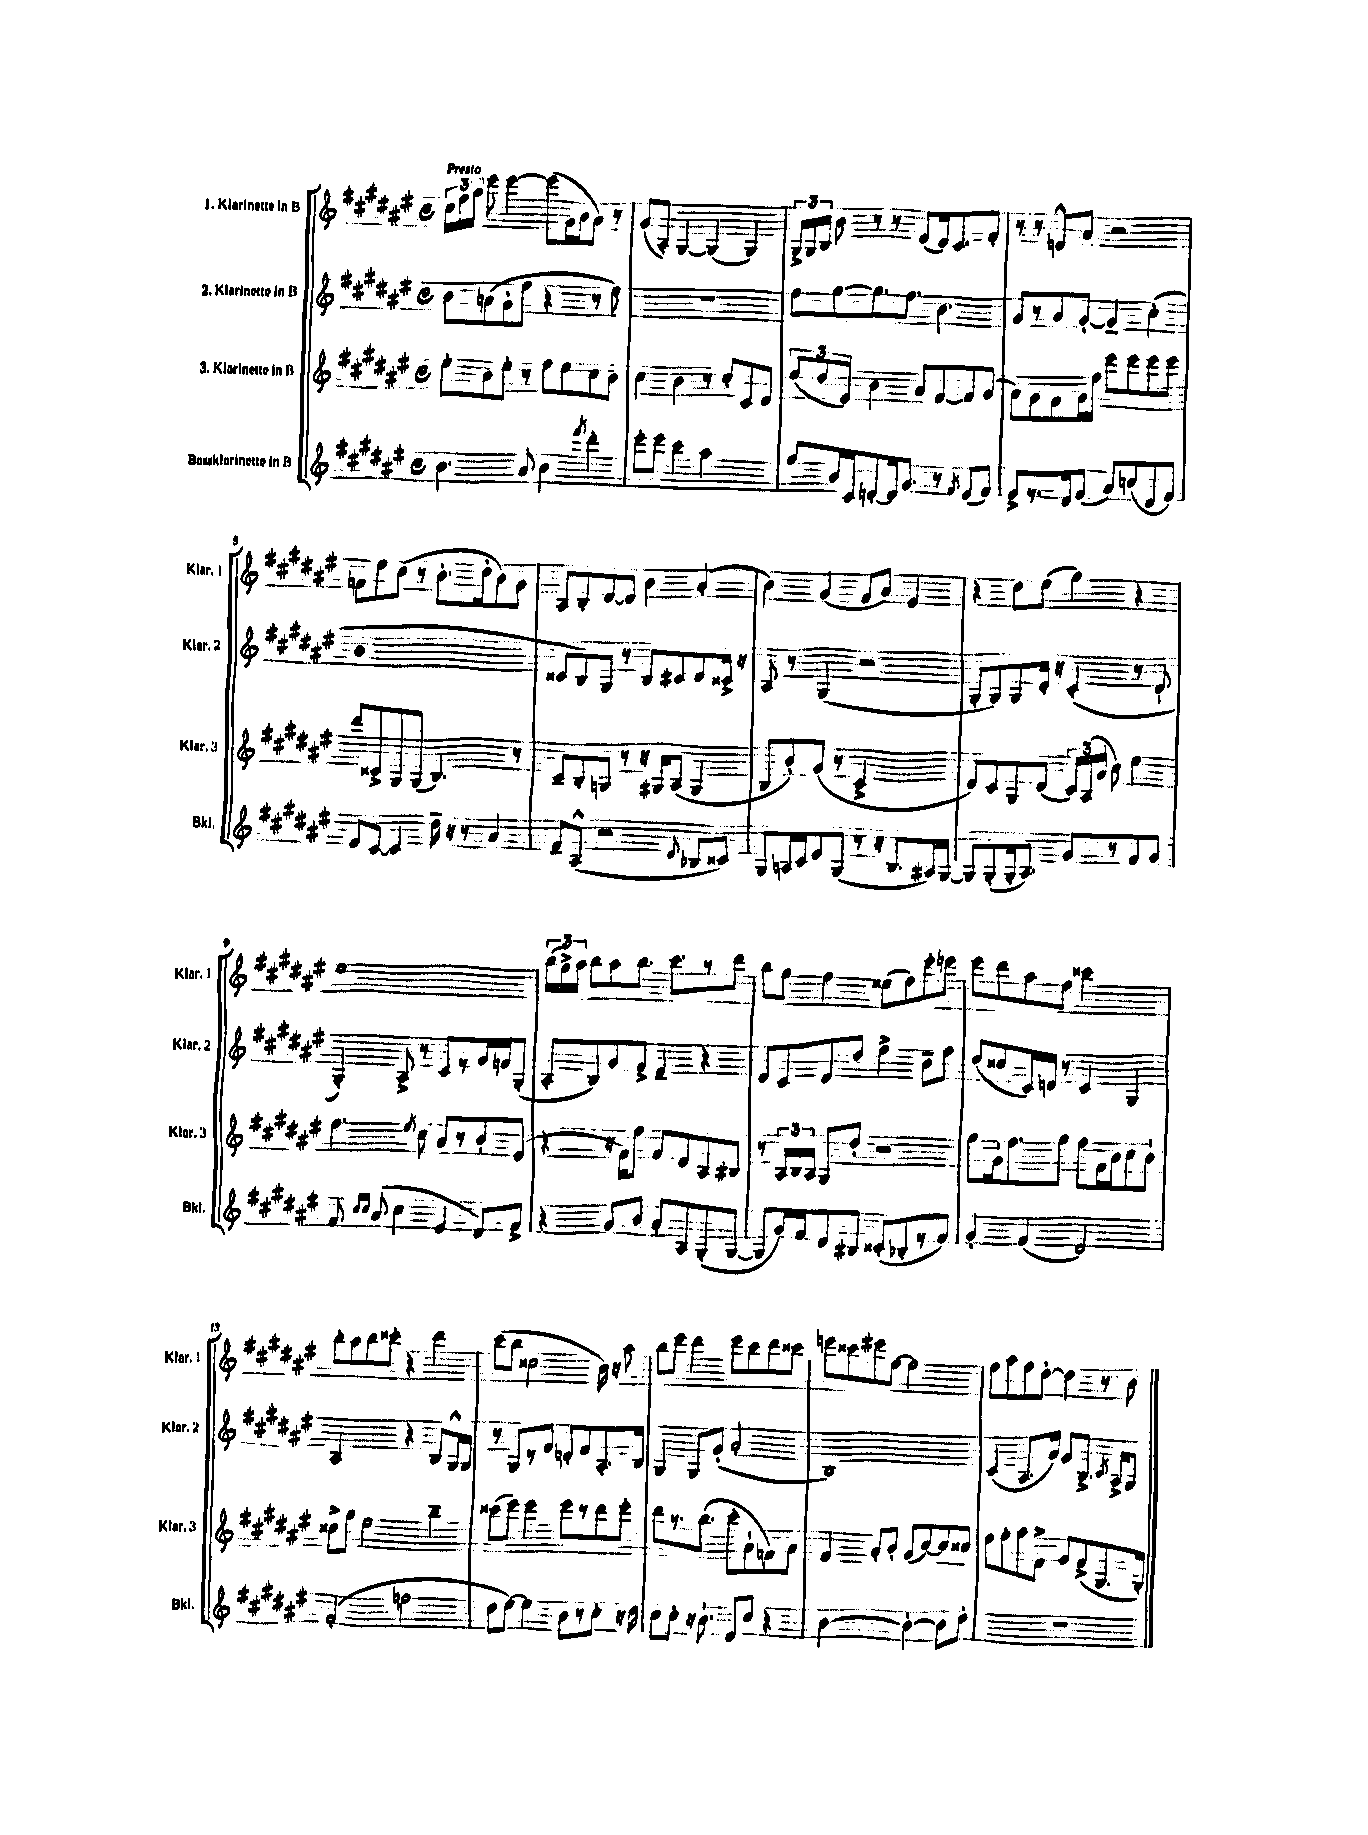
<<
\new StaffGroup <<
\new Staff = "s0" \with { instrumentName = "1. Klarinette in B" shortInstrumentName = "Klar. 1" } {
    \clef treble \key fis \major \defaultTimeSignature \time 4/4 \tempo "Presto"
    \autoBeamOff \tuplet 3/2 { cis''16[ fis''16 ais''16] } eis'''8 eis'''4~ eis'''8[( gis'16 b'16 ais'8]) r8 |
    gis'8[( ais8]-.) gis4~ gis4( gis4) |
    \tuplet 3/2 { gis16[-> gis16 b16] } b'8 r8 r8 eis'8[( dis'16) cis'8. fis'8]-. |
    r8 r8 d'8[-^ ais'8] r2 |
    f'8[ eis''8 cis''8]( r8 b'8.[-. dis''16-. b'8) gis'8] |
    ais8[ b8-. dis'8~ dis'8] b'4 ais'4-.( |
    b'4) gis'4( fis'8[ ais'8]) eis'4 |
    r4 dis''8[ eis''8]( gis''4) r4 |
    eis''1 |
    \tuplet 3/2 { b''16[( gis''16->) ais''16] } b''8[ ais''8 b''8.] cis'''8.[ r8 dis'''8] |
    b''8[ gis''8] fis''4 eisis''8[( fis''8) eis'''8-. e'''8] |
    eis'''8[ dis'''8 ais''8 fis''8] cisis'''2 |
    b''8[-. ais''8 b''8 cisis'''8]-. r4 dis'''4 |
    cis'''8[( b''8] cisis''2 b'16) r16 ais''8 |
    b''8[ eis'''8] dis'''4 eis'''8[ cis'''8 dis'''8 cisis'''8] |
    e'''8[ cisis'''8 eis'''8 fis''8]~ fis''2 |
    fis''8[ ais''8 fis''8 dis''8]~-. dis''4 r8 b'8 \bar "|." |
}
\new Staff = "s1" \with { instrumentName = "2. Klarinette in B" shortInstrumentName = "Klar. 2" } {
    \clef treble \key fis \major \defaultTimeSignature \time 4/4
    \autoBeamOff b'8[ a'8( gis'8-. fis''8] r4 r8 eis''8) |
    R1 |
    fis''8[ gis''8~ gis''8. fis''8.] b'4. |
    gis'8[ r8 ais'8 gis'8]~-. gis'4-- cis''4-.( |
    b'1 |
    cisis'8[ b8) gis8] r8 b8[ cis'8 dis'8 cisis'16]-> r16 |
    ais8 r8 gis4( r2 |
    gis8[-. gis8) gis8 dis'16]-. r16 cis'4-.( r8 dis'8-! |
    gis4-.) ais8-> r8 cis'8[ r8 gis'16 f'16 gis8]-.( |
    ais8[-. b8) gis'8 fis'8]-> eis'4-- r4 |
    dis'8[ cis'8 dis'8 dis''8] fis''4-> b'8[-- fis''8] |
    dis''8[( cisis''8 cis'16) d'16] r8 cis'4 gis4 |
    ais2 r4 b8[ gis16-^ gis16] |
    r8 gis8[ r8 fis'8] d'8[-. fis'8 ais8.-. b16] |
    gis4 gis8[ gis'8]-.( ais'2-. |
    b1) |
    cis'4( ais8.[ ais'16]) gis'8[ b8.]-> \acciaccatura { cis'8 } ais16[-> gis8] \bar "|." |
}
\new Staff = "s2" \with { instrumentName = "3. Klarinette in B" shortInstrumentName = "Klar. 3" } {
    \clef treble \key fis \major \defaultTimeSignature \time 4/4
    \autoBeamOff eis''8[-. b'8 eis''8]-. r8 fis''8[ eis''8 cis''8 b'8] |
    cis''4 b'4 r8 cis''8[-. cis'8 dis'8] |
    \tuplet 3/2 { eis''8[( dis''8 eis'8]) } b'4 ais'8[ fis'8~ fis'8 gis'8]( |
    ais'8[) gis'8 fis'8 gis'16 fis''16] eis'''8[ eis'''8 eis'''8 eis'''8] |
    dis'''8[ cisis'8-> gis8 gis8]( b4.) r8 |
    cis'8[-- b8-. g8] r8 r16 gis16[ ais8]( gis4 |
    b8[ b'8-.) gis'8]( r8 cis'2-> |
    dis'8[) cis'8 gis8 dis'8]( \tuplet 3/2 { cis'16[) ais16( ais'16] } cis''8) eis''4 |
    fis''4. \acciaccatura { eis''8 } cis''8 ais'8[ r8 b'8-. eis'8]( |
    r4 r16 fis'16[) fis''8] fis'8[ dis'8 ais8 bis8] |
    r8 \tuplet 3/2 { ais16[ b16 ais16] } gis8[ dis''8]-. r2 |
    gis''8[ gis'16-! fis''8. gis''8] fis''8[ fis'16 b'16 cis''8 b'8]-! |
    cisis''8[-> gis''8] eis''2 b''4-- |
    cisis'''8[( eis'''8]) eis'''4 eis'''8[ r8 dis'''8 eis'''8]-. |
    dis'''8[ r8. b''8.]( cis'''8[-. ais'8-! f'8) ais'8] |
    fis'4 ais'8[-. b'8]-. gis'8[( cis''8~) cis''8 cisis''8] |
    fis''8[ gis''8-. ais''8 fis'8]-> gis'8[ fis'8->( gis8. gis16]-.) \bar "|." |
}
\new Staff = "s3" \with { instrumentName = "Bassklarinette in B" shortInstrumentName = "Bkl." } {
    \clef treble \key fis \major \defaultTimeSignature \time 4/4
    \autoBeamOff b'4. ais'8 b'4 \acciaccatura { fis'''8 } dis'''4-. |
    eis'''8[-. eis'''8] cis'''4 ais''2 |
    gis''8[ b'16 cis'16 d'8~-. d'16 gis'8.] r8 \acciaccatura { fis'8 } eis'8[( fis'8]) |
    eis'8[-> r8. dis'16 fis'8]( ais'8[) c''8( dis'8 fis'8]) |
    eis'8[ cis'8]~ cis'4 dis''16-- r16 r8 ais'4 |
    fis'8[-- ais8]-^( r2 \appoggiatura { dis'8 } bes8[ cisis'8]) |
    gis8[ a16 cis'16 eis'8 gis8]( r8 r16 b8.[ ais16) gis16]~ |
    gis8[ gis8-.( gis16-. ais8.]) gis'8[ r8 fis'8 gis'8] |
    fis'8 \grace { cis''16[ cis''16] } ais'8( cis''4 eis'4 dis'8[) fis'8]-> |
    r4 gis'8[ b'8] ais'8[-. ais8 gis8-.( gis8]~ |
    gis8[ gis'16) fis'16 dis'8 bis8] cisis'8[-.( bes8-. r8 fis'8]) |
    gis'4-. fis'4( dis'2) |
    fis'2-.( f''2 |
    dis''8[ eis''8]~) eis''4 b'8[ r8 cis''8]-. r16 dis''16 |
    cis''8[ cis''8]-. r16 b'8.-! dis'8[ cis''8] r4 |
    b'2~ b'4~-. b'8[ dis''8]-. |
    R1 \bar "|." |
}
>>
>>
